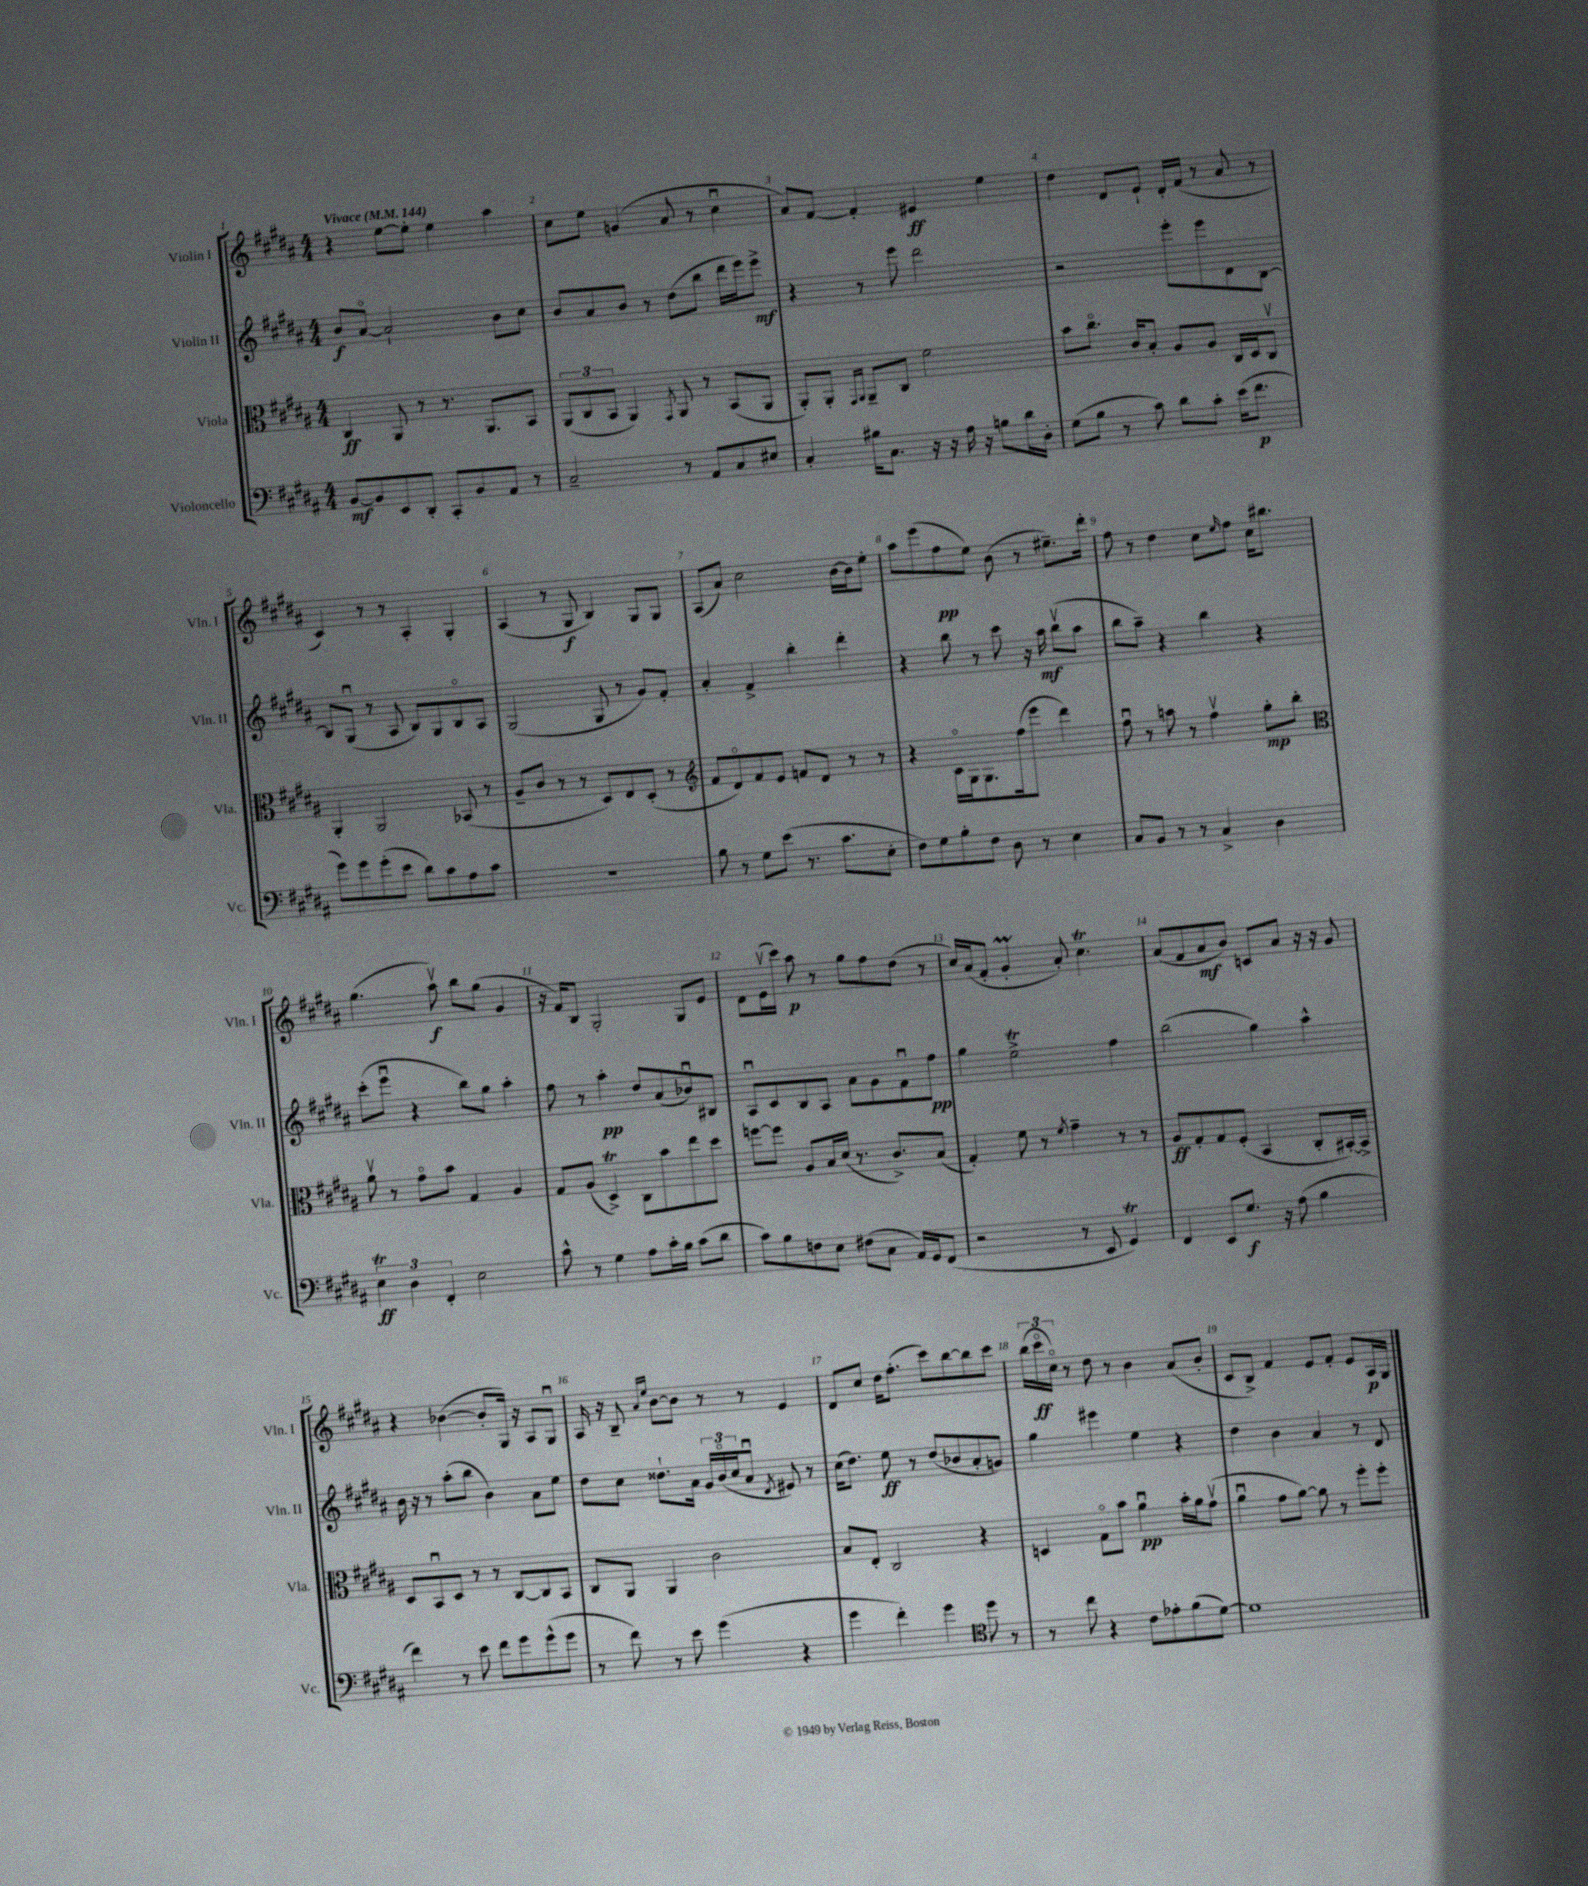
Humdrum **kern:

**kern	**kern	**kern	**kern
*staff4	*staff3	*staff2	*staff1
*clefF4	*clefC3	*clefG2	*clefG2
*k[f#c#g#d#a#]	*k[f#c#g#d#a#]	*k[f#c#g#d#a#]	*k[f#c#g#d#a#]
*M4/4	*M4/4	*M4/4	*M4/4
*MM144	*MM144	*MM144	*MM144
[8BB/L	4C#/	8b/L	4r
8BB/]	.	[8a#o/J	.
8EE/	8AA#/	2a#`/]	[8ee\L
8DD#'/J	8r	.	8ee'\]J
8CC#'/L	8.r	.	4ee\
8BB/	.	.	.
.	8.AA#/L	.	.
8AA#/J	.	8b\L	4aa#\
8r	8BB/J	8cc#\J	.
=	=	=	=
2C#~/	(12AA#/L	8b/L	8cc#\L
.	12C#/	.	.
.	.	8a#/	8ee\J
.	12BB/J	.	.
.	4AA#/)	8b/J	(4g/
.	.	8r	.
.	8qGG#/	.	.
8r	8AA#/	(8dd#\L	8a#/
8AA#/L	8r	8bb\J	8r
8C#/	(8BB/L	16ddd#\LL	4cc#u\
.	.	16eee\J)	.
8E#/J	8AA#/J	8eee^\J	.
=	=	=	=
4C#'/	8AA#'/L)	4r	8a#/L)
.	8AA#'/J	.	[8f#/J
.	16qqGG#/LL	.	.
.	16qqAA#/JJ	.	.
16B#\LK	8AA#~/L	8r	4f#'/]
8.C#\J	.	.	.
.	8C#/J	8eee\	.
16r	2f#\	2ddd#\	4e#/
16r	.	.	.
16A#\	.	.	.
16r	.	.	.
8B\L	.	.	4ee\
16d#\L	.	.	.
16D#'\JJ	.	.	.
=	=	=	=
(8G#\L	8b\L	2r	4dd#\
8B\J	8.cc#o\J	.	.
8r	.	.	8d#/L
.	16c#/LK	.	.
8c#\)	8B'/J	.	8e`/J
8d#\L	8A#/L	8eee'\L	16d#'/LL
.	.	.	(16f#/JJ
8c#'\J	8A#/J	8eee\	8r
(16e\LK	16C#/LL	8d#\	8a#/
8.f#\J	16D#/J	.	.
.	8C#v/J	[8B\J	8r
=	=	=	=
8g#\L)	4AA#'/	8B/]L	4c#/)
8g#\	.	(8G#u/J	.
(8g#'\	2AA#/	8r	8r
8e\J	.	8A#/	8r
8d#\L)	.	8B/L)	4A#'/
8c#\	.	8G#/	.
8A#\	(8BB-/	8Bo/	4G#'/
8c#\J	8r	8A#/J	.
=	=	=	=
1r	8A#~/L	(2G#/	(4A#/
.	8c#/J	.	.
.	8r	.	8r
.	8r	.	8G#/
.	8D#/L)	8G#/	4B/)
.	8E/	8r	.
.	(8D#'/J	8g#/L)	8G#/L
.	8r	8f#'/J	8G#/J
=	=	=	=
*	*clefG2	*	*
8B\	8f#/L	4a#'/	(8A#/L
8r	8d#o/)	.	8a#/J)
8G#\L	8f#/	4f#^/	2cc#\
(8e\J	8e/J	.	.
8.r	8f/L	4bb'\	.
.	8d#/J	.	.
8.c#\L	.	.	.
.	8r	4ddd#'\	[16b\LL
.	.	.	16b\]J
8E'\J	8r	.	8ee'\J
=	=	=	=
8F#\L)	4r	4r	8aa#\L
8G#\	.	.	(8eee\
8B'\	16c#o\LL	8bb\	8ff#\
.	16G#\J	.	.
8F#\J	8.G#\	8r	8ee\J)
8D#\	.	8ccc#\	(8b\
.	(16ff#\k	.	.
8r	8eee\J	16r	8r
.	.	16aa#\	.
4E\	4ddd#\)	(8bbv\L	8.ee#~\L)
.	.	8aa#\J	.
.	.	.	16ddd#'\Jk
=	=	=	=
8C#/L	8ff#u\	8bb\L	8ff#\
8BB/J	8r	8aa#~\J)	8r
8r	8aa\	4r	4dd#\
8r	8r	.	.
4C#^/	4ff#v\	4bb\	8cc#\L
.	.	.	16qqee/
.	.	.	8ff#\J
4D#\	8gg#'\L	4r	16cc#\LK
.	.	.	8.bb#\J
.	8bb'\J	.	.
=	=	=	=
*	*clefC3	*	*
6E\	8a#v\	(8ccc#'\L	(4.gg#\
.	8r	8eeeu\J	.
6D#\	.	.	.
.	8g#o\L	4r	.
6FF#'/	.	.	.
.	8b\J	.	8aa#v\)
2E\	4G#/	8bb\L)	8bb\L
.	.	8gg#\J	(8gg#\J
.	4A#/	4aa#'\	4g#/
=	=	=	=
8c#^^\	8G#/L	8ff#\	16r
.	.	.	16f#/LK)
8r	(8A#/J	8r	8B/J
4G#\	4D#^/)	4aa#'\	2G#'/
8A#\L	8C#\L	8dd#/L	.
16c#'\L	8b\	(8a#/	.
16B\JJ	.	.	.
(8c#\L	8ee\	8b-u/)	8G#/L
8d#\J	8dd#\J	8B#/J	8e/J
=	=	=	=
8c#\L)	[8ff\L	8A#u/L	8d#\L
8B\	8ff\]J	8c#/	(16ev\L
.	.	.	16ccc#\JJ)
8F\	8A#/L	8B/	8aa#\
8E\J	16B/L	8A#/J	8r
.	(16d#/JJ	.	.
(8F#\L	8.r	8a#\L	8gg#\L
8C#\J	.	8g#\	8ff#\
.	8.c#^/L)	.	.
16AA#/LL)	.	8f#u\	(8dd#\J
16GG#/J	.	.	.
(8FF#/J	(8B/J	8ff#\J	8r
=	=	=	=
2r	4G#'/)	4gg#\	16cc#/LL)
.	.	.	(16a#/J
.	.	.	8f#'/J
.	8f#\	2ee^\	4g#'/
.	8r	.	.
.	8qf#/	.	.
8r	4g#~\	.	8a#'/)
8EE/	.	.	4.cc#\
4GG#/)	8r	4ff#\	.
.	8r	.	.
=	=	=	=
4FF#/	8A#/L	(2bb\	(8a#/L
.	8G#'/	.	8f#/
8EE/L	8G#/	.	8a#/
8.G#/J	(8F#'/J	.	8b/J)
.	4BB/	4gg#\)	8c/L
16r	.	.	.
(8A#\	.	.	8a#/J
4B\	8C#'/L	4aa#^^\	16r
.	.	.	16r
.	[16BB#'/L)	.	8g#/
.	16BB#^/]JJ	.	.
=	=	=	=
4f#\)	8D#/L	16b\	4r
.	.	16r	.
.	8BBu/	8r	.
8r	8D#/J	(8aa#'\L	([4b-\
8e\	8r	8bb\J	.
8f#\L	8r	4b\)	8b-'/]L
8g#\	[8C#/L	.	16G#/Jk)
.	.	.	16r
(8g#^^\	8C#/]	8a#\L	8A#/L
8g#\J	8BB/J	8ee\J	8G#u/J
=	=	=	=
8r	8C#/L	8dd#\L	16A#/
.	.	.	16r
8f#\)	8AA#/J	8cc#\J	8B~/
.	.	.	16qqa#/LL
.	.	.	16qqee/JJ
8r	4AA#/	8.dd##`\L	[8b\L
8e\	.	.	8b\]J
.	.	16a#\Jk	.
(4g#\	2c#\	24g#/LL	8r
.	.	(24bo/	.
.	.	24cc#/J	.
.	.	8a#u/J	8r
.	.	8qd#/	.
4r	.	8e#/)	4e/
.	.	8r	.
=	=	=	=
4g#\	8B/L	(16cc#\LK	8d#/L
.	.	8.dd#\J)	.
.	8E'/J	.	8cc#/J
4f#'\)	2C#/	8ee\	16dd#\LK
.	.	.	(8.ff#'\J
.	.	8r	.
4g#\	.	(8dd#/L	8ccc#\L)
.	.	8b-/	[8bb\
*clefC4	*	*	*
8dd#\	4r	8a#'/	8bb\]
8r	.	8g/J)	8ccc#\J
=	=	=	=
8r	4D/	4gg#\	(24bb\LL
.	.	.	24ccc#o\
.	.	.	24cc#o\JJ)
8cc#\	.	.	8r
4r	8G#o\L	4eee#\	8dd#\
.	8b\J	.	8r
8c#\L	4a#u\	4ee\	4b\
8e-'\	.	.	.
(8f#\	16b'\LL	4r	(8a#/L
.	16a#\J	.	.
[8d#\J)	(8g#v\J	.	8b'/J
=	=	=	=
1d#]	4a#u\	4dd#\	8c#/L
.	.	.	8B^/J)
.	8g#\L	4b\	4f#/
.	[8a#\J)	.	.
.	8a#\]	4a#/	8e/L
.	8r	.	8f#'/J
.	8ff#'\L	8r	8e/L
.	8ff#'\J	8d#/	16A#/L
.	.	.	16G#/JJ
==	==	==	==
*-	*-	*-	*-
